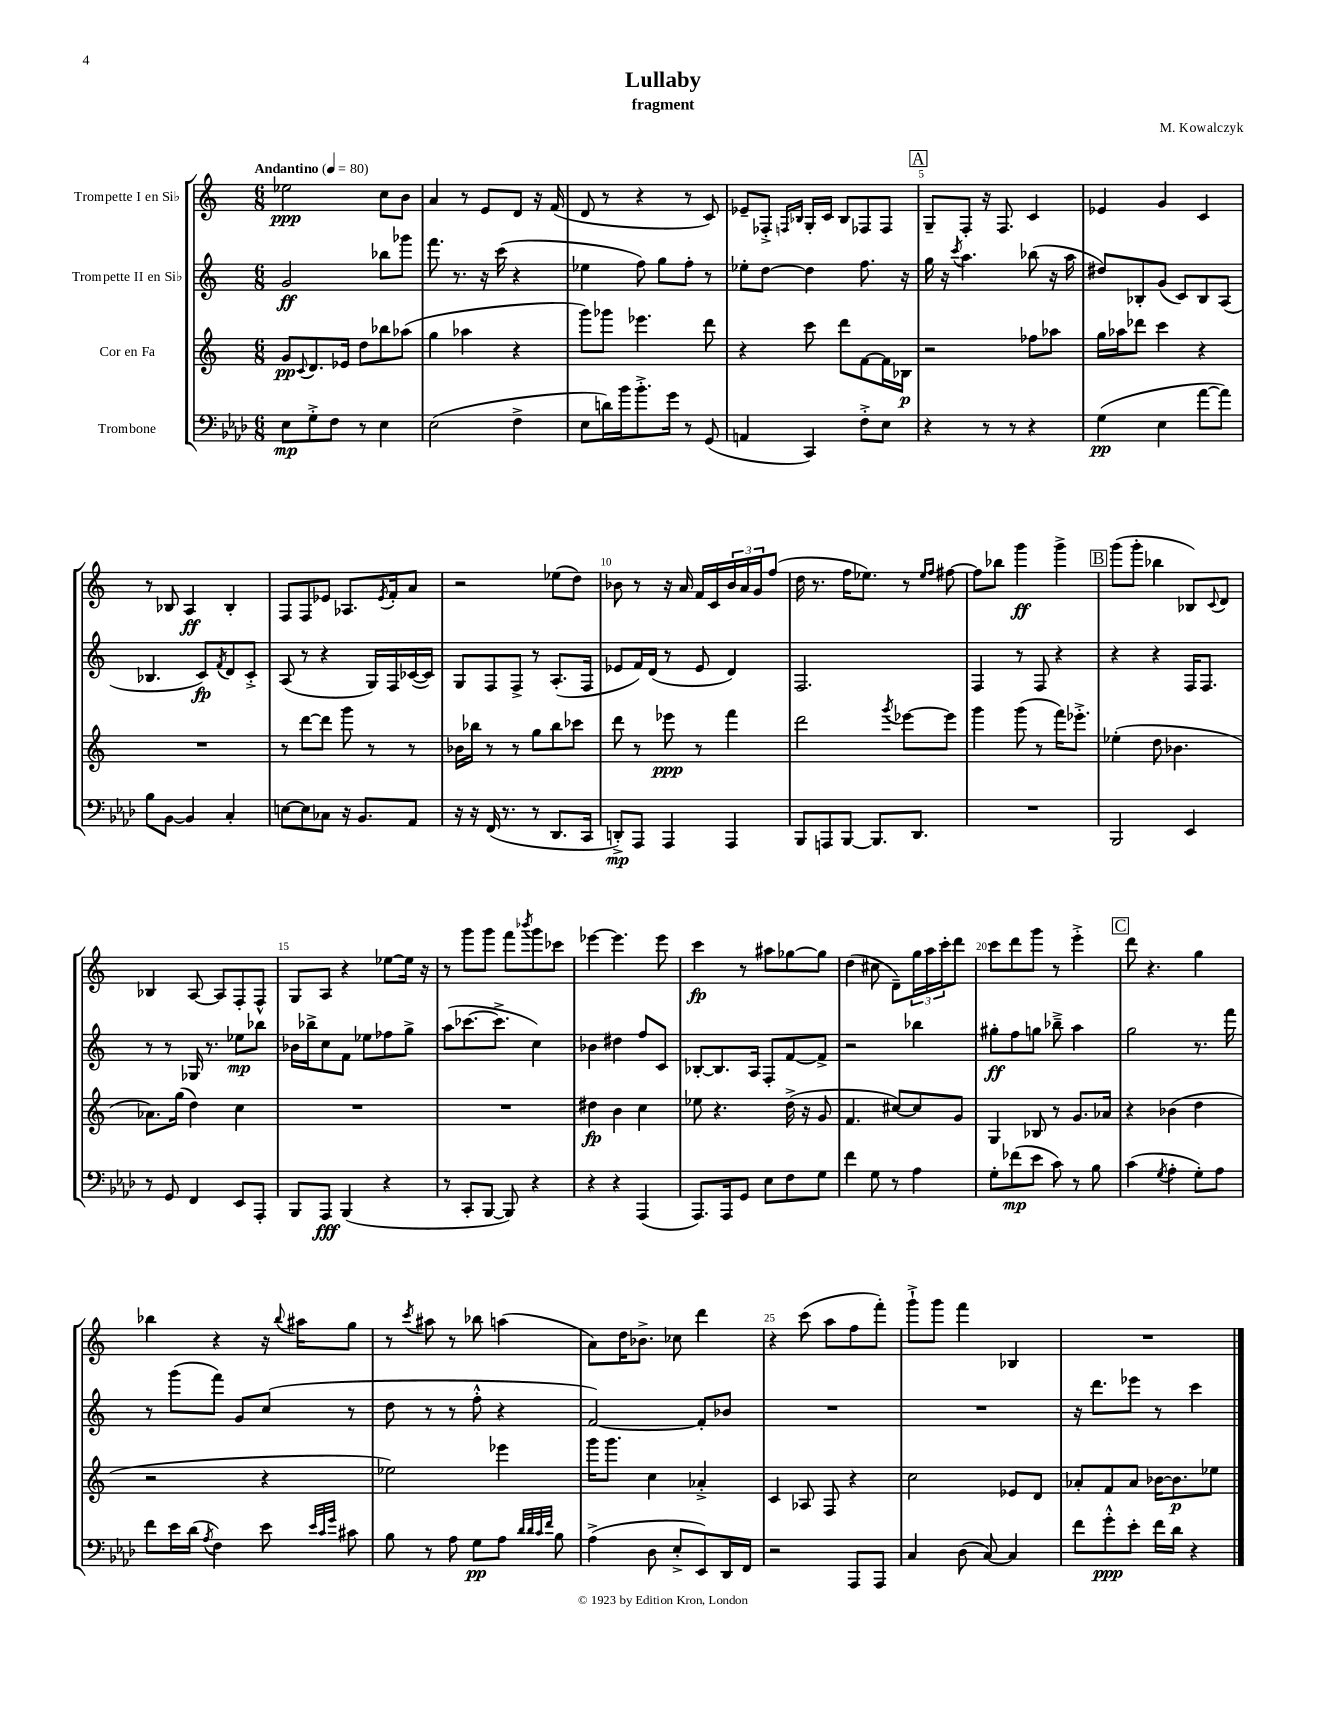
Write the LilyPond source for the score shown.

\header { title = "Lullaby" composer = "M. Kowalczyk" subtitle = "fragment" }
<<
\new StaffGroup <<
\new Staff = "s0" \with { instrumentName = "Trompette I en Sib" } {
    \clef treble \key c \major \numericTimeSignature \time 6/8 \tempo "Andantino" 4 = 80
    ees''2\ppp c''8 b'8 |
    a'4 r8 e'8 d'8 r16 f'16( |
    d'8 r8 r4 r8 c'8) |
    ees'8-- fes8-.-> \grace { f16 bes16 } g16-. c'16 bes8 fes8 fes8 |
    \mark \markup { \box "A" } g8-- f8-. r16 f8. c'4 |
    ees'4 g'4 c'4 |
    r8 bes8 a4\ff bes4-. |
    f8 f8 ees'8 aes8. \acciaccatura { ees'8 } f'16-. a'8 |
    r2 ees''8( d''8) |
    bes'8 r8 r16 a'16 f'16 c'16 \tuplet 3/2 { bes'16 a'16 g'16 } f''8( |
    d''16 r8. f''16 ees''8.) r8 \grace { ees''16 f''16 } fis''8~ |
    fis''8 bes''8 g'''4\ff g'''4-> |
    \mark \markup { \box "B" } g'''8( g'''8-. bes''4 bes8) \appoggiatura { c'8 } d'8 |
    bes4 a8~ a8 f8-. f8-^ |
    g8 a8 r4 ees''8~ ees''16 r16 |
    r8 g'''8 g'''8 f'''8 \acciaccatura { bes'''8 } g'''8 ces'''8 |
    ees'''4~ ees'''4. ees'''8 |
    c'''4\fp r8 ais''8 ges''8~ ges''8 |
    d''4( cis''8 d'8--) \tuplet 3/2 { g''16 a''16 c'''16-. } d'''8 |
    c'''8 d'''8 g'''8 r8 e'''4-.-> |
    \mark \markup { \box "C" } d'''8 r4. g''4 |
    bes''4 r4 r16 \appoggiatura { bes''8 } ais''16 g''8 |
    r8 \acciaccatura { c'''8 } ais''8 r8 bes''8 a''4( |
    a'8) d''16 bes'8.-> ces''8 d'''4 |
    r4 c'''8( a''8 f''8 f'''8-.) |
    g'''8-!-> g'''8 f'''4 bes4 |
    R2. \bar "|." |
}
\new Staff = "s1" \with { instrumentName = "Trompette II en Sib" } {
    \clef treble \key c \major \numericTimeSignature \time 6/8
    g'2\ff bes''8 ges'''8 |
    f'''8. r8. r16 c'''16( r4 |
    ees''4 f''8) g''8 f''8-. r8 |
    ees''8-. d''8~ d''4 f''8. r16 |
    \mark \markup { \box "A" } g''16 r16 \acciaccatura { c'''8 } a''4. bes''8( r16 a''16 |
    dis''8) bes8-. g'8( c'8) bes8 a8( |
    bes4. c'8\fp) \acciaccatura { f'8 } d'8 c'8-.-> |
    a8( r8 r4 g16) f16 ces'16~( ces'16) |
    g8 f8 f8-> r8 a8.-.( f16 |
    ees'8 f'16) d'16( r8 ees'8 d'4) |
    f2. |
    f4 r8 f8 r4 |
    \mark \markup { \box "B" } r4 r4 f16 f8. |
    r8 r8 ges16 r8. ees''8\mp bes''8 |
    bes'16 bes''16-> c''8 f'8 ees''8 fes''8 g''8-> |
    a''8( ces'''8.~ ces'''8.-> c''4) |
    bes'4 dis''4 f''8 c'8 |
    bes8~-. bes8. a16 f8-. f'8~ f'8-> |
    r2 bes''4 |
    gis''8-.\ff f''8 g''8 bes''8---> a''4 |
    \mark \markup { \box "C" } g''2 r8. f'''16 |
    r8 g'''8( f'''8) g'8 c''8( r8 |
    d''8 r8 r8 f''8-.-^ r4 |
    f'2~) f'8-. bes'8 |
    R2. |
    R2. |
    r16 d'''8. ees'''8 r8 c'''4 \bar "|." |
}
\new Staff = "s2" \with { instrumentName = "Cor en Fa" } {
    \clef treble \key c \major \numericTimeSignature \time 6/8
    g'8\pp \appoggiatura { c'8 } d'8. ees'16 d''8 bes''8 aes''8( |
    g''4 aes''4 r4 |
    g'''8) ges'''8 ees'''4. d'''8 |
    r4 c'''8 d'''8 f'8~ f'16 bes16\p |
    \mark \markup { \box "A" } r2 fes''8 aes''8 |
    g''16 aes''16 des'''8 c'''4 r4 |
    R2. |
    r8 d'''8~ d'''8 g'''8 r8 r8 |
    bes'16 bes''16 r8 r8 g''8 bes''8 ces'''8 |
    d'''8 r8 ees'''8\ppp r8 f'''4 |
    d'''2 \acciaccatura { g'''8 } ees'''8~ ees'''8 |
    g'''4 g'''8( r8 f'''16) ees'''8.-.-> |
    \mark \markup { \box "B" } ees''4-.( d''8 bes'4. |
    aes'8.) g''16( d''4) c''4 |
    R2. |
    R2. |
    dis''4\fp b'4 c''4 |
    ees''8 r4. d''16->( r16 g'8 |
    f'4. cis''8~) cis''8 g'8 |
    g4 bes8 r8 g'8. aes'16 |
    \mark \markup { \box "C" } r4 bes'4( d''4 |
    r2 r4 |
    ees''2) ees'''4 |
    g'''16 g'''8. c''4 aes'4-.-> |
    c'4 aes8 f8 r4 |
    c''2 ees'8 d'8 |
    aes'8-. f'8 aes'8 bes'16~ bes'8.\p ees''8 \bar "|." |
}
\new Staff = "s3" \with { instrumentName = "Trombone" } {
    \clef bass \key aes \major \numericTimeSignature \time 6/8
    ees8\mp g8-.-> f8 r8 ees4 |
    ees2( f4-> |
    ees8 d'16) bes'16 bes'8.-.-> g'16 r8 g,8( |
    a,4 c,4) f8-.-> ees8 |
    \mark \markup { \box "A" } r4 r8 r8 r4 |
    g4\pp( ees4 aes'8~ aes'8) |
    bes8 bes,8~ bes,4 c4-. |
    e8~ e8 ces8 r16 bes,8. aes,8 |
    r16 r16 f,16( r8. r8 des,8. c,16 |
    d,8-.->\mp) aes,,8 aes,,4 aes,,4 |
    bes,,8 a,,8 bes,,8~ bes,,8. des,8. |
    R2. |
    \mark \markup { \box "B" } bes,,2 ees,4 |
    r8 g,8 f,4 ees,8 aes,,8-. |
    bes,,8 aes,,8\fff bes,,4( r4 |
    r8 c,8-. bes,,8~ bes,,8) r4 |
    r4 r4 aes,,4( |
    aes,,8.) aes,,16 g,8 ees8 f8 g8 |
    f'4 g8 r8 aes4 |
    g8-. fes'8\mp( ees'8 c'8) r8 bes8 |
    \mark \markup { \box "C" } c'4( \acciaccatura { g8 } aes4-. g8-.) aes8 |
    f'8 ees'16 des'16( \acciaccatura { aes8 } f4) ees'8 \grace { ees'32 c'32 g'32 } cis'8 |
    bes8 r8 aes8 g8\pp aes8 \grace { des'32 des'32 c'32 f'32 } bes8 |
    aes4->( des8 ees8-.-> ees,8) des,16 f,16 |
    r2 aes,,8 aes,,8 |
    c4 des8( c8~) c4 |
    f'8 g'8-.-^\ppp ees'8-. f'16 des'16 r4 \bar "|." |
}
>>
>>
\layout { \context { \Score \override BarNumber.break-visibility = ##(#f #t #t) barNumberVisibility = #(every-nth-bar-number-visible 5) } }
